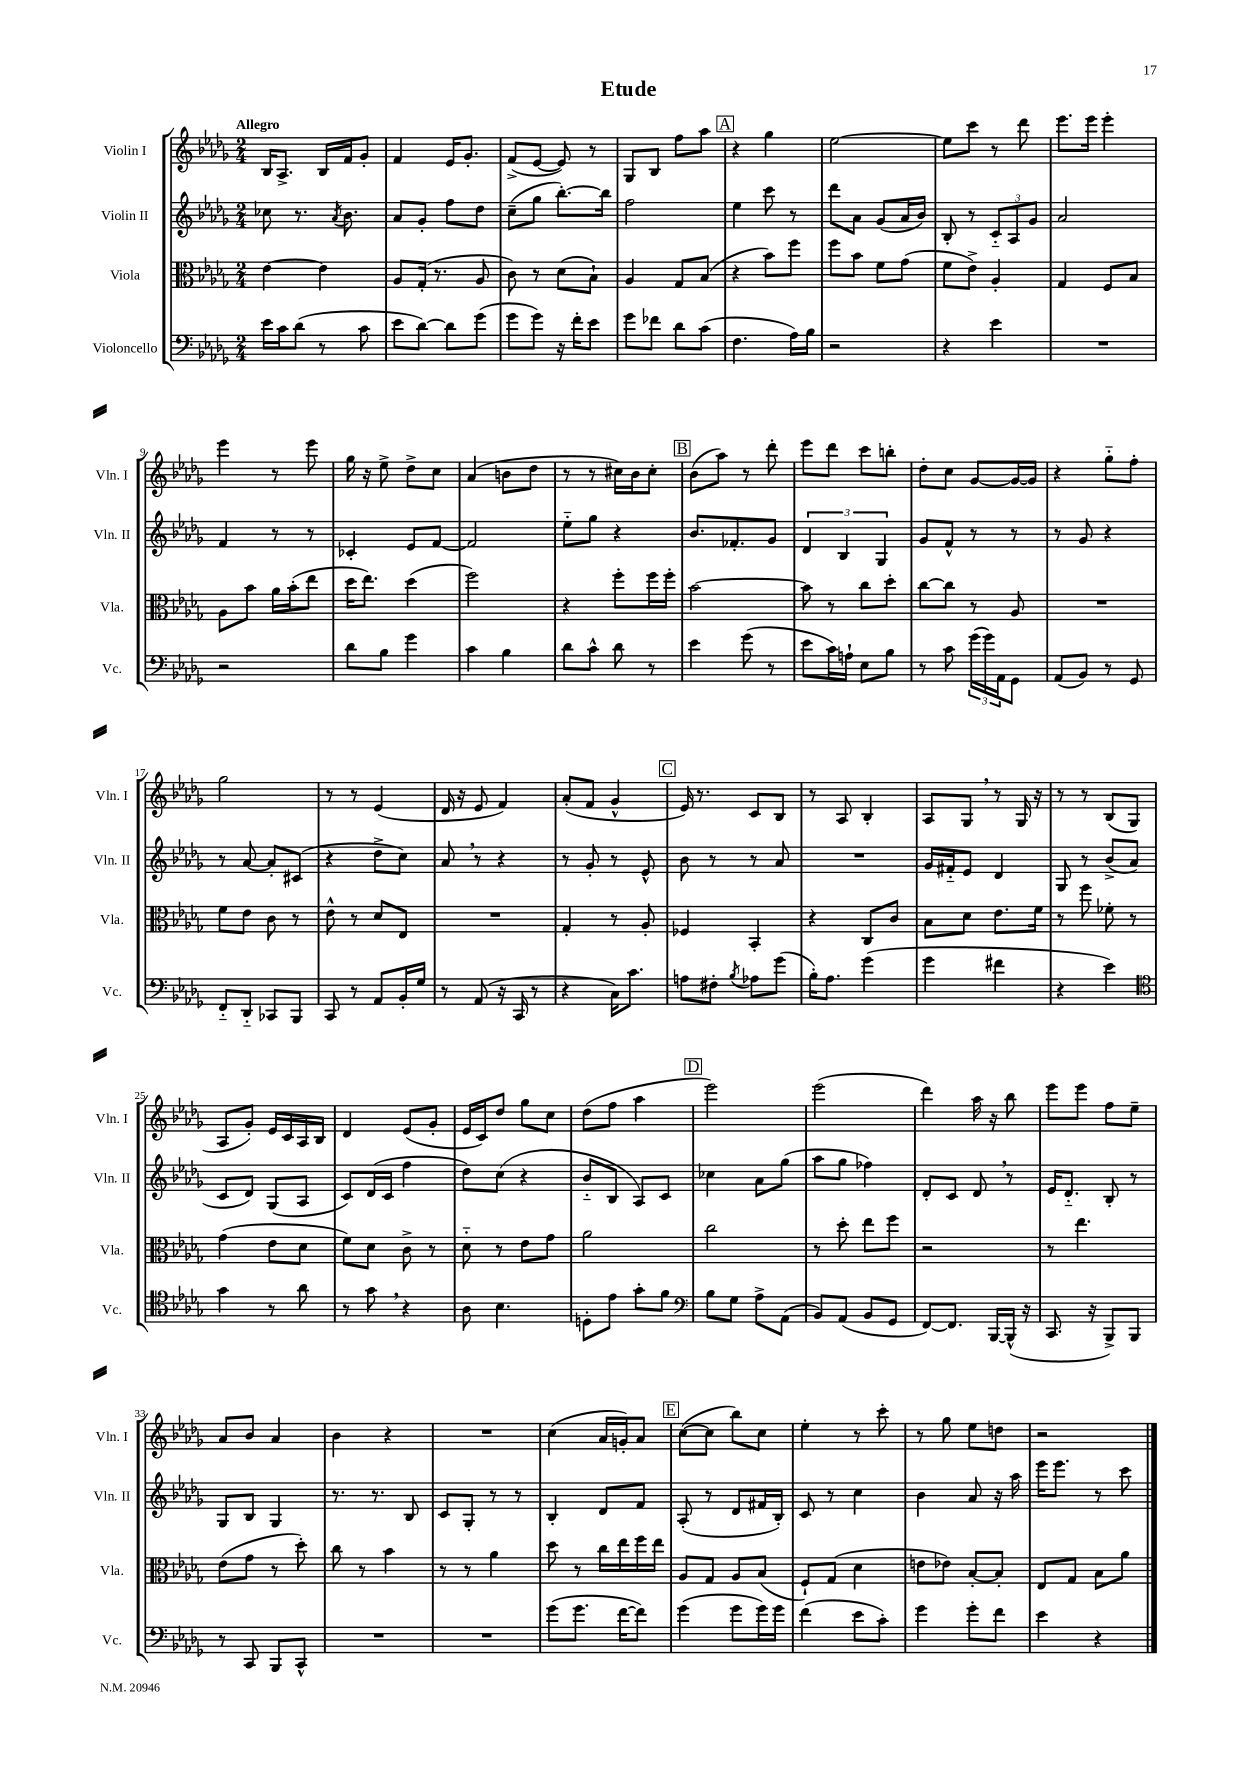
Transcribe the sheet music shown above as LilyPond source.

\header { title = "Etude" }
<<
\new StaffGroup <<
\new Staff = "s0" \with { instrumentName = "Violin I" shortInstrumentName = "Vln. I" } {
    \clef treble \key des \major \numericTimeSignature \time 2/4 \tempo "Allegro"
    bes16 aes8.-> bes16 f'16 ges'8-. |
    f'4 ees'16 ges'8.-. |
    f'8->( ees'8~ ees'8) r8 |
    ges8 bes8 f''8 aes''8 |
    \mark \markup { \box "A" } r4 ges''4 |
    ees''2~ |
    ees''8 c'''8 r8 des'''8 |
    ees'''8. ees'''16 ees'''4-. |
    ees'''4 r8 ees'''8 |
    ges''16 r16 ees''8-> des''8-> c''8 |
    aes'4( b'8 des''8 |
    r8 r8 cis''16) bes'16 cis''8-. |
    \mark \markup { \box "B" } bes'8( aes''8) r8 des'''8-. |
    ees'''8 des'''8 c'''8 b''8-. |
    des''8-. c''8 ges'8~ ges'16~ ges'16 |
    r4 ges''8-_ f''8-. |
    ges''2 |
    r8 r8 ees'4( |
    des'16 r16 ees'8 f'4) |
    aes'8-.( f'8 ges'4-^ |
    \mark \markup { \box "C" } ees'16) r8. c'8 bes8 |
    r8 aes8 bes4-. |
    aes8 ges8 \breathe r8 ges16 r16 |
    r8 r8 bes8( ges8 |
    aes8 ges'8-.) ees'16 c'16 aes16 bes16 |
    des'4 ees'8( ges'8-. |
    ees'16 c'16) des''8 ges''8 c''8 |
    des''8( f''8 aes''4 |
    \mark \markup { \box "D" } ees'''2) |
    ees'''2( |
    des'''4) aes''16 r16 bes''8 |
    ees'''8 ees'''8 f''8 ees''8-- |
    aes'8 bes'8 aes'4 |
    bes'4 r4 |
    R2 |
    c''4( aes'16 g'16-.) aes'8 |
    \mark \markup { \box "E" } c''8~( c''8 bes''8) c''8 |
    ees''4-. r8 c'''8-. |
    r8 ges''8 ees''8 d''8 |
    r2 \bar "|." |
}
\new Staff = "s1" \with { instrumentName = "Violin II" shortInstrumentName = "Vln. II" } {
    \clef treble \key des \major \numericTimeSignature \time 2/4
    ces''8 r8. \acciaccatura { aes'8 } bes'8. |
    aes'8 ges'8-. f''8 des''8 |
    c''8--( ges''8 bes''8.~-.) bes''16 |
    f''2 |
    \mark \markup { \box "A" } ees''4 c'''8 r8 |
    des'''8 aes'8 ges'8( aes'16 bes'16) |
    bes8-. r8 \tuplet 3/2 { c'8-_ aes8 ges'8 } |
    aes'2 |
    f'4 r8 r8 |
    ces'4-. ees'8 f'8~ |
    f'2 |
    ees''8-_ ges''8 r4 |
    \mark \markup { \box "B" } bes'8. fes'8.-. ges'8 |
    \tuplet 3/2 { des'4 bes4 ges4 } |
    ges'8 f'8-^ r8 r8 |
    r8 ges'8 r4 |
    r8 aes'8~ aes'8-. cis'8( |
    r4 des''8-> c''8) |
    aes'8 \breathe r8 r4 |
    r8 ges'8-. r8 ees'8-^ |
    \mark \markup { \box "C" } bes'8 r8 r8 aes'8 |
    R2 |
    ges'16 fis'16-_ ees'8 des'4 |
    ges8 r8 bes'8->( aes'8 |
    c'8 des'8) ges8( aes8 |
    c'8) des'16( c'16 f''4 |
    des''8) c''8( r4 |
    bes'8-_ bes8 aes8) c'8 |
    \mark \markup { \box "D" } ces''4 aes'8 ges''8( |
    aes''8 ges''8 fes''4) |
    des'8-. c'8 des'8 \breathe r8 |
    ees'16 des'8.-_ bes8-. r8 |
    ges8 bes8 ges4 |
    r8. r8. bes8 |
    c'8 ges8-. r8 r8 |
    bes4-. des'8 f'8 |
    \mark \markup { \box "E" } aes8-.( r8 des'8 fis'16 bes16-.) |
    c'8 r8 c''4 |
    bes'4 aes'8 r16 aes''16 |
    ees'''16 ees'''8. r8 c'''8 \bar "|." |
}
\new Staff = "s2" \with { instrumentName = "Viola" shortInstrumentName = "Vla." } {
    \clef alto \key des \major \numericTimeSignature \time 2/4
    ees'4~ ees'4 |
    aes8 ges16-.( r8. aes8 |
    c'8) r8 des'8( bes8-!) |
    aes4 ges8 bes8( |
    \mark \markup { \box "A" } r4 bes'8) f''8 |
    f''8 bes'8 f'8 ges'8( |
    f'8 ees'8->) aes4-. |
    ges4 f8 bes8 |
    aes8 bes'8 aes'16 bes'16-.( ees''8 |
    des''16 ees''8.) des''4( |
    f''2) |
    r4 f''8-. f''16 f''16-. |
    \mark \markup { \box "B" } bes'2~ |
    bes'8 r8 c''8 des''8-. |
    c''8~ c''8 r8 aes8 |
    R2 |
    f'8 ees'8 c'8 r8 |
    ees'8-^ r8 des'8 ees8 |
    R2 |
    ges4-. r8 aes8-. |
    \mark \markup { \box "C" } fes4 bes,4-. |
    r4 c8 c'8 |
    bes8 des'8 ees'8. f'16 |
    r8 f''8 fes'8-. r8 |
    ges'4( ees'8 des'8 |
    f'8) des'8 c'8-> r8 |
    des'8-_ r8 ees'8 ges'8 |
    aes'2 |
    \mark \markup { \box "D" } c''2 |
    r8 des''8-. ees''8 f''8 |
    r2 |
    r8 ees''4. |
    ees'8( ges'8 r8 des''8-.) |
    c''8 r8 bes'4 |
    r8 r8 aes'4 |
    des''8 r8 c''16 ees''16 f''16 ees''16 |
    \mark \markup { \box "E" } aes8 ges8 aes8 bes8( |
    f8-!) ges8( des'4 |
    e'8 ees'8) bes8~-. bes8-. |
    ees8 ges8 bes8 aes'8 \bar "|." |
}
\new Staff = "s3" \with { instrumentName = "Violoncello" shortInstrumentName = "Vc." } {
    \clef bass \key des \major \numericTimeSignature \time 2/4
    ees'16 c'16 des'8( r8 c'8 |
    ees'8 des'8~) des'8 ges'8( |
    ges'8 ges'8) r16 f'16-. ees'8 |
    ges'8 fes'8 des'8 c'8( |
    \mark \markup { \box "A" } f4. aes16) bes16 |
    r2 |
    r4 ees'4 |
    R2 |
    r2 |
    des'8 bes8 ges'4 |
    c'4 bes4 |
    des'8 c'8-^ des'8 r8 |
    \mark \markup { \box "B" } ees'4 ges'8( r8 |
    ees'8 c'16) a16-! ees8 bes8 |
    r8 c'8 \tuplet 3/2 { ges'16( ges'16) aes,16 } ges,8 |
    aes,8( bes,8) r8 ges,8 |
    f,8-_ des,8-_ ces,8 bes,,8 |
    c,8 r8 aes,8 bes,16-. ges16 |
    r8 aes,8( r16 c,16 r8 |
    r4 c16) c'8. |
    \mark \markup { \box "C" } a8 fis8-. \acciaccatura { bes8 } aes8 ges'8( |
    bes16-.) aes8. ges'4( |
    ges'4 fis'4 |
    r4 ees'4) |
    \clef tenor ges'4 r8 aes'8 |
    r8 ges'8 \breathe r4 |
    aes8 bes4. |
    d8-. ees'8 ges'8-. f'8 |
    \mark \markup { \box "D" } \clef bass bes8 ges8 aes8-> aes,8( |
    bes,8) aes,8( bes,8 ges,8 |
    f,8~) f,8. bes,,16~ bes,,16-^( r16 |
    c,8. r16 bes,,8->) bes,,8 |
    r8 c,8 bes,,8 c,8-^ |
    R2 |
    R2 |
    ges'8( ges'8. f'16~ f'8) |
    \mark \markup { \box "E" } ges'4( ges'8 ges'16) ges'16 |
    f'4( ees'8 c'8-.) |
    ges'4 ges'8-. f'8 |
    ees'4 r4 \bar "|." |
}
>>
>>
